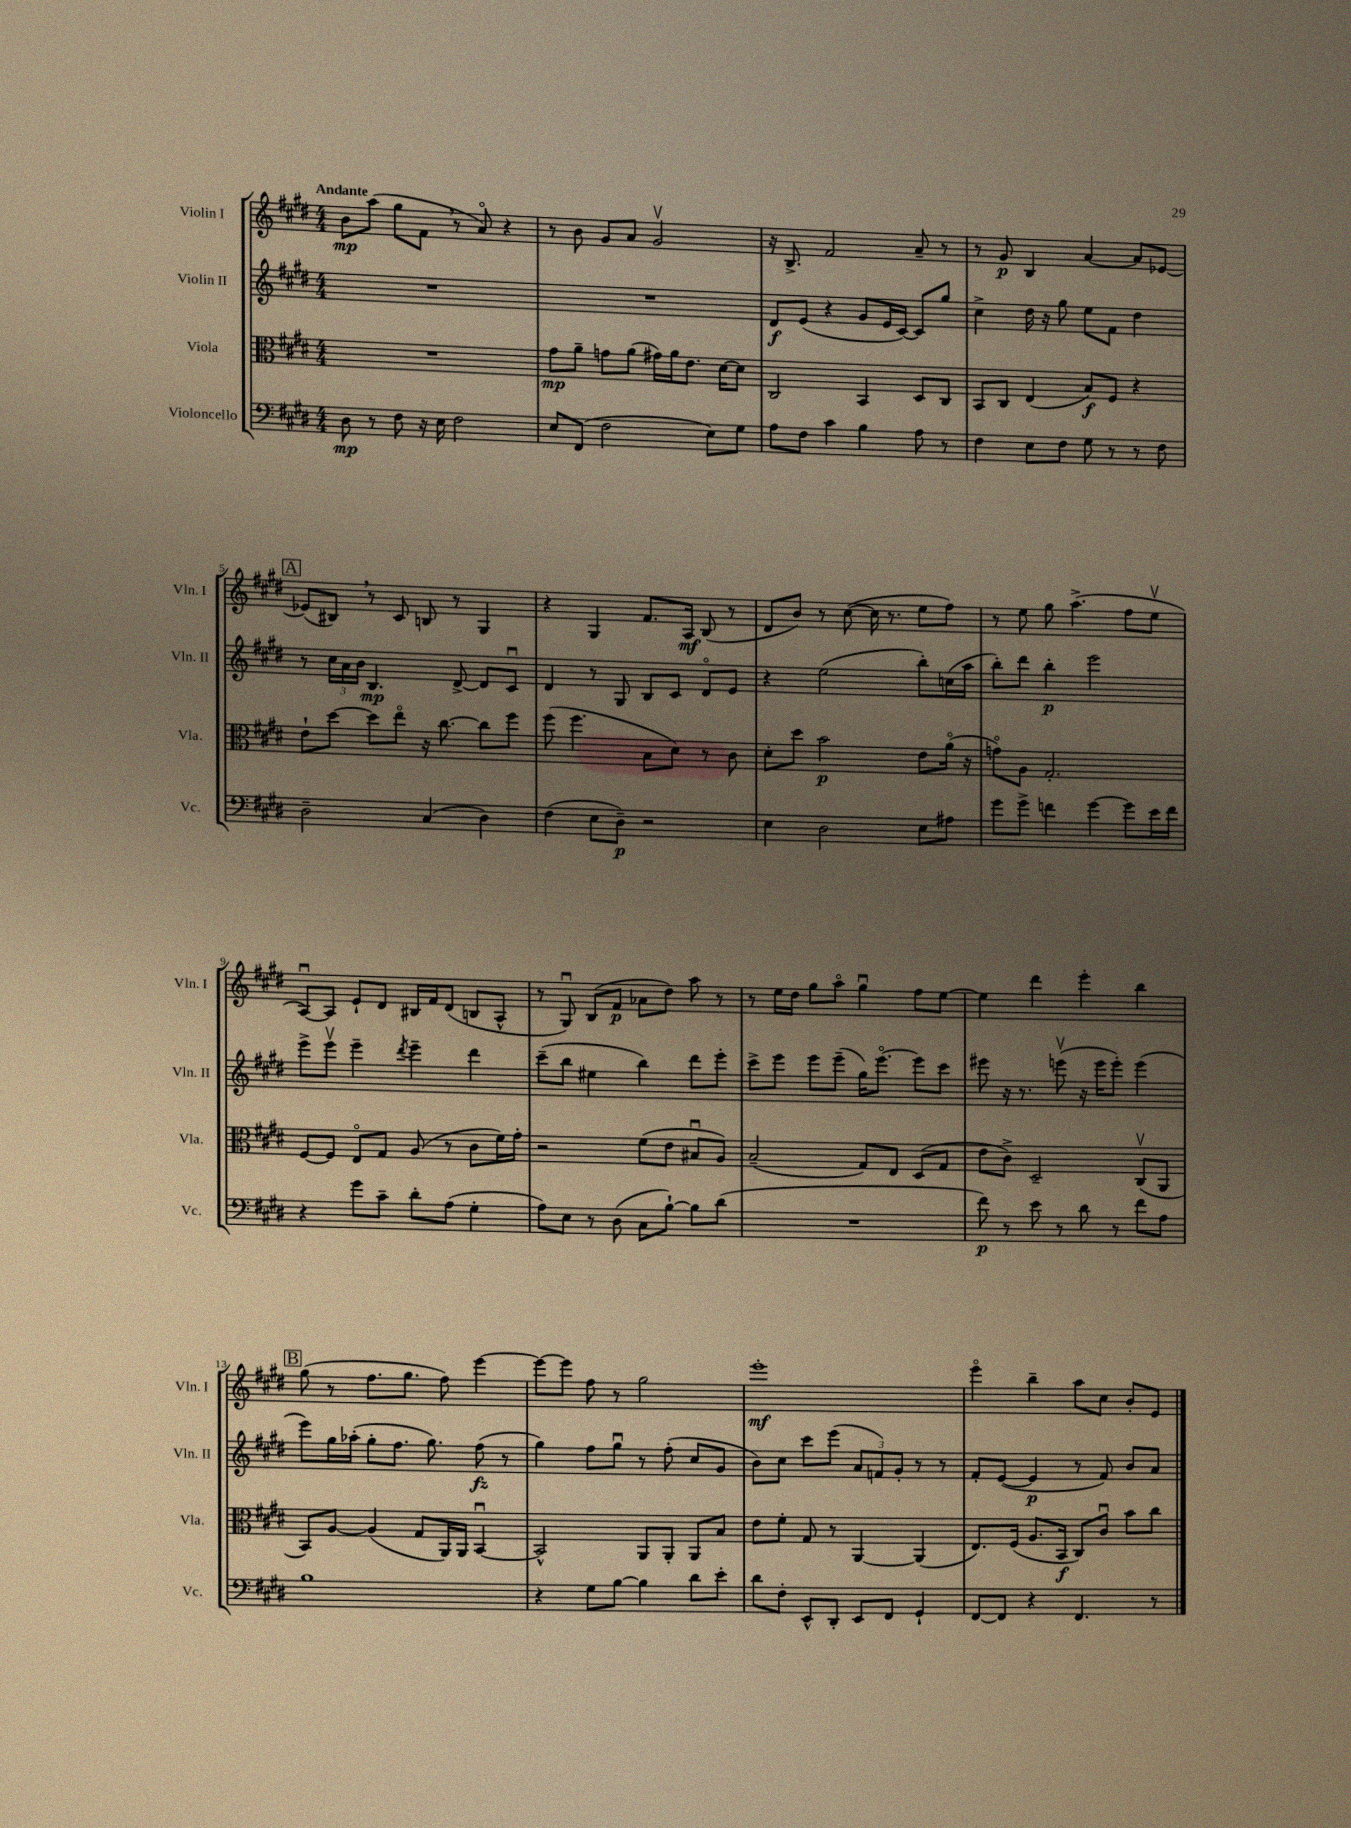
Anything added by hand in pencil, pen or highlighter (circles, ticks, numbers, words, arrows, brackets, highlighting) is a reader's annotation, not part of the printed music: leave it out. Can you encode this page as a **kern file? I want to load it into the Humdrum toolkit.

**kern	**dynam	**kern	**dynam	**kern	**dynam	**kern	**dynam
*part4	*part4	*part3	*part3	*part2	*part2	*part1	*part1
*staff4	*staff4	*staff3	*staff3	*staff2	*staff2	*staff1	*staff1
*I"Violoncello	*	*I"Viola	*	*I"Violin II	*	*I"Violin I	*
*I'Vc.	*	*I'Vla.	*	*I'Vln. II	*	*I'Vln. I	*
*clefF4	*	*clefC3	*	*clefG2	*	*clefG2	*
*k[f#c#g#d#]	*	*k[f#c#g#d#]	*	*k[f#c#g#d#]	*	*k[f#c#g#d#]	*
*M4/4	*	*M4/4	*	*M4/4	*	*M4/4	*
=1	=1	=1	=1	=1	=1	=1	=1
!	!	!	!	!	!	!LO:TX:a:B:t=Andante	!
8D#\	mp	1r	.	1r	.	8b\L	mp
8r	.	.	.	.	.	(8aa\J	.
8F#\	.	.	.	.	.	8gg#\L	.
16r	.	.	.	.	.	8f#,\J	.
16E\	.	.	.	.	.	.	.
2F#\	.	.	.	.	.	8r	.
.	.	.	.	.	.	8a/)	.
.	.	.	.	.	.	4r	.
=2	=2	=2	=2	=2	=2	=2	=2
8E/L	.	8g#\L	mp	1r	.	8r	.
(8FF#/J	.	8a~\J	.	.	.	8b\	.
2F#\	.	8gn\L	.	.	.	8g#/L	.
.	.	(8a\J	.	.	.	8a/J	.
.	.	16g#X\LL)	.	.	.	2g#v/	.
.	.	16a\J	.	.	.	.	.
.	.	8.e\J	.	.	.	.	.
8E\L)	.	.	.	.	.	.	.
.	.	[16d#\KL	.	.	.	.	.
8G#\J	.	8d#\J]	.	.	.	.	.
=3	=3	=3	=3	=3	=3	=3	=3
8A\L	.	2C#/	.	8d#/L	f	16r	.
.	.	.	.	.	.	8.B^/	.
8F#\J	.	.	.	(8e/J	.	.	.
4c#\	.	.	.	4r	.	2f#/	.
4B\	.	4BB/	.	8g#/L	.	.	.
.	.	.	.	16e/L	.	.	.
.	.	.	.	[16c#/JJ)	.	.	.
8A\	.	8D#/L	.	8c#/L]	.	8a~/	.
8r	.	8C#/J	.	8gg#/J	.	8r	.
=4	=4	=4	=4	=4	=4	=4	=4
4F#\	.	8BB/L	.	4cc#^\	.	8r	.
.	.	8C#/J	.	.	.	8g#/	p
8E\L	.	(4E/	.	16dd#\	.	4B/	.
.	.	.	.	16r	.	.	.
8F#\J	.	.	.	8gg#\	.	.	.
8G#\	.	8B/L)	f	8ee\L	.	[4a/	.
8r	.	8F#/J	.	8f#\J	.	.	.
8r	.	4r	.	4dd#\	.	8a/L]	.
8F#\	.	.	.	.	.	[8e-X/J	.
!!LO:LB:g=z
!!LO:REH:place=s1:t=A
=5	=5	=5	=5	=5	=5	=5	=5
2D#~\	.	8e`\L	.	8r	.	(8e-X/L]	.
.	.	[8dd#\J	.	24cc#\LL	.	8B#X,/J)	.
.	.	.	.	24a\	.	.	.
.	.	.	.	24b\JJ	.	.	.
.	.	8dd#\L]	.	4.B/	mp	8r	.
.	.	8ee\J	.	.	.	8c#/	.
(4C#/	.	16r	.	.	.	8Bn/	.
.	.	[8.cc#\	.	.	.	.	.
.	.	.	.	[8d#^/	.	8r	.
4D#\)	.	8cc#\L]	.	8d#/L]	.	4G#/	.
.	.	8ff#\J	.	8c#u/J	.	.	.
=6	=6	=6	=6	=6	=6	=6	=6
(4F#\	.	(8ff#\	.	4d#/	.	4r	.
.	.	4.ff#\	.	.	.	.	.
8E\L	.	.	.	8r	.	4G#/	.
8D#~\J)	p	.	.	8G#/	.	.	.
2r	.	8B\L	.	8B/L	.	8.f#/L	.
.	.	8d#\J)	.	8c#/J	.	.	.
.	.	.	.	.	.	16A/Jk	mf
.	.	8r	.	8d#/L	.	(8B/	.
.	.	8c#\	.	8e/J	.	8r	.
=7	=7	=7	=7	=7	=7	=7	=7
4E\	.	8d#'\L	.	4r	.	8d#/L	.
.	.	8dd#\J	.	.	.	8b/J)	.
2D#\	.	2b\	p	(2ee\	.	8r	.
.	.	.	.	.	.	([8cc#\	.
.	.	.	.	.	.	16cc#\]	.
.	.	.	.	.	.	8.r	.
8E\L	.	8e\L	.	8bb'\L)	.	8ee\L	.
8A#X\J	.	(16a\Jk	.	(16ccn\L	.	8ff#\J)	.
.	.	16r	.	16aa\JJ	.	.	.
=8	=8	=8	=8	=8	=8	=8	=8
8g#\L	.	8gn\L)	.	8bb'\L)	.	8r	.
8g#^\J	.	8A\J	.	8ddd#\J	.	8ee\	.
4fn\	.	2.G#'/	.	4bb'\	p	8gg#\	.
.	.	.	.	.	.	(4.aa^\	.
[4g#\	.	.	.	2eee\	.	.	.
8g#\L]	.	.	.	.	.	8ff#\L	.
16e\L	.	.	.	.	.	8eev\J	.
16f\JJ	.	.	.	.	.	.	.
!!LO:LB:g=z
=9	=9	=9	=9	=9	=9	=9	=9
4r	.	[8F#/L	.	8eee^\L	.	[8Au/L)	.
.	.	8F#/J]	.	8eeev\J	.	8A/J]	.
8g#\L	.	8E/L	.	4eee~\	.	8e`/L	.
8c#~\J	.	8G#/J	.	.	.	8d#/J	.
.	.	.	.	8qddd#/	.	.	.
8d#'\L	.	(8A/	.	4eee~\	.	16B#X/LL	.
.	.	.	.	.	.	16f#/J	.
(8A\J	.	8r	.	.	.	(8d#/J	.
4G#'\	.	8c#\L	.	4ddd#\	.	8Bn/L	.
.	.	16f#\L)	.	.	.	8A^^/J	.
.	.	16g#'\JJ	.	.	.	.	.
=10	=10	=10	=10	=10	=10	=10	=10
8A\L)	.	2r	.	(8ccc#~\L	.	8r	.
8E\J	.	.	.	8bb\J	.	8G#u/)	.
8r	.	.	.	4ee#X\	.	(8B/L	.
(8D#\	.	.	.	.	.	8f#/J	p
8C#\L	.	(8f#\L	.	4bb\)	.	8a-X\L	.
[8B`\J)	.	8e\J	.	.	.	8dd#\J)	.
8B\L]	.	8B#Xu/L	.	8ddd#\L	.	8aa\	.
(8d#\J	.	8A/J)	.	8eee'\J	.	8r	.
=11	=11	=11	=11	=11	=11	=11	=11
1r	.	(2B~/	.	8ccc#^\L	.	8r	.
.	.	.	.	8eee\J	.	16ee\LL	.
.	.	.	.	.	.	16dd#\JJ	.
.	.	.	.	8eee\L	.	8gg#\L	.
.	.	.	.	(8eee~\J	.	8aa\J	.
.	.	8G#/L)	.	16gg#\KL)	.	4gg#u\	.
.	.	.	.	[8.eee\J	.	.	.
.	.	8E/J	.	.	.	.	.
.	.	(8D#/L	.	8eee\L]	.	8ff#\L	.
.	.	8G#/J	.	8ccc#\J	.	[8ee\J	.
=12	=12	=12	=12	=12	=12	=12	=12
8f#\)	p	8e\L	.	8eee#X\	.	4ee\]	.
8r	.	8c#^\J)	.	16r	.	.	.
.	.	.	.	8.r	.	.	.
8e\	.	2D#~/	.	.	.	4ddd#\	.
8r	.	.	.	(8eeenv\	.	.	.
8d#\	.	.	.	16r	.	4eee'\	.
.	.	.	.	16eee\KL	.	.	.
8r	.	.	.	8eee'\J)	.	.	.
8f#\L	.	(8C#v/L	.	(4eee\	.	4bb\	.
8A\J	.	8AA/J	.	.	.	.	.
!!LO:LB:g=z
!!LO:REH:place=s1:t=B
=13	=13	=13	=13	=13	=13	=13	=13
1B	.	8BB/L)	.	8eee\L)	.	(8gg#\	.
.	.	[8A/J	.	16gg#\L	.	8r	.
.	.	.	.	(16aa-X'\JJ	.	.	.
.	.	(4A/]	.	8gg#'\L	.	8.ff#\L	.
.	.	.	.	8.ff#\J	.	.	.
.	.	.	.	.	.	8.gg#\J	.
.	.	8G#/L	.	.	.	.	.
.	.	.	.	8.gg#\)	.	.	.
.	.	16AA/L)	.	.	.	8ff#\)	.
.	.	16AA/JJ	.	.	.	.	.
.	.	[4BBu/	.	(8ff#\	fz	[4eee\	.
.	.	.	.	8r	.	.	.
=14	=14	=14	=14	=14	=14	=14	=14
4r	.	2BB^^/]	.	4gg#\)	.	8eee\L_	.
.	.	.	.	.	.	8eee\J]	.
8G#\L	.	.	.	8ff#\L	.	8ff#\	.
[8B\J	.	.	.	8gg#u\J	.	8r	.
4B\]	.	8AA/L	.	8r	.	2gg#\	.
.	.	8AA'/J	.	(8ff#'\	.	.	.
8d#\L	.	8AA/L	.	8cc#/L	.	.	.
8e'\J	.	8B/J	.	8g#/J	.	.	.
=15	=15	=15	=15	=15	=15	=15	=15
8d#\L	.	8e\L	.	8b\L)	.	1eee'	mf
8F#'\J	.	8f#'\J	.	8cc#\J	.	.	.
8EE^^/L	.	8G#/	.	8ccc#\L	.	.	.
8DD#'/J	.	8r	.	(8eee\J	.	.	.
8EE/L	.	[4AA/	.	12a/L	.	.	.
.	.	.	.	12fn/)	.	.	.
8FF#/J	.	.	.	.	.	.	.
.	.	.	.	12g#'/J	.	.	.
4GG#`/	.	(4AA/]	.	8r	.	.	.
.	.	.	.	8r	.	.	.
=16	=16	=16	=16	=16	=16	=16	=16
[8FF#/L	.	8.E/L)	.	8f#'/L	.	4eee\	.
8FF#/J]	.	.	.	([8e/J	.	.	.
.	.	(16F#/Jk	.	.	.	.	.
4r	.	8.A/L	.	4e/]	p	4bb~\	.
.	.	16BB/Jk	f	.	.	.	.
4.FF#/	.	8C#/L)	.	8r	.	8aa\L	.
.	.	8c#u/J	.	8f#/)	.	8cc#\J	.
.	.	8b\L	.	8b/L	.	8b'/L	.
8r	.	8cc#\J	.	8a/J	.	8e/J	.
==	==	==	==	==	==	==	==
*-	*-	*-	*-	*-	*-	*-	*-
